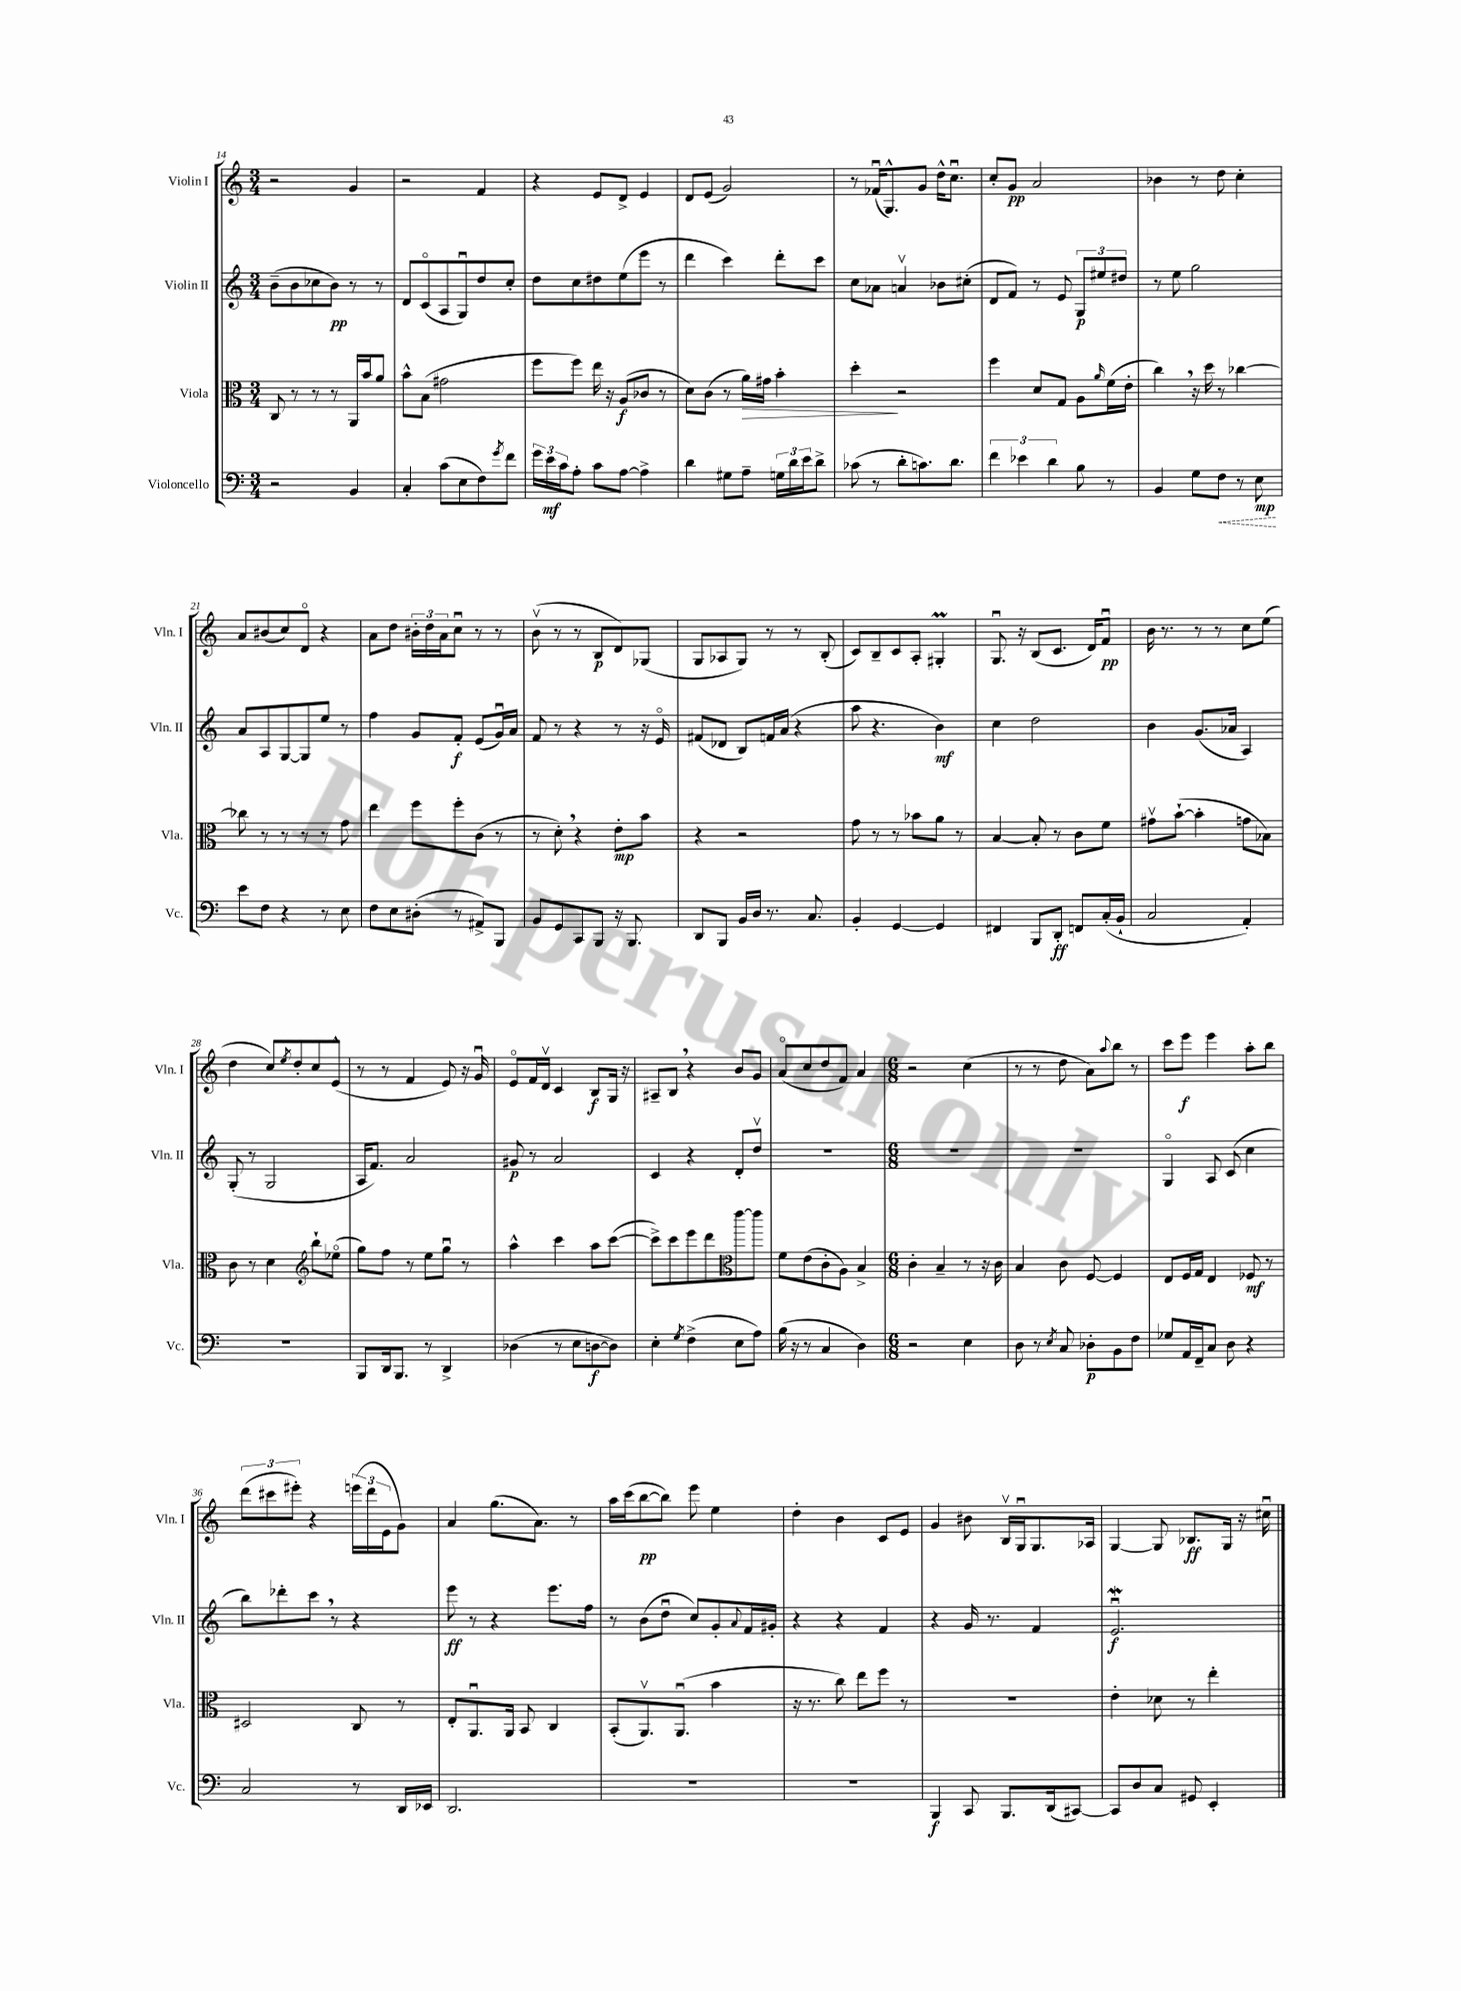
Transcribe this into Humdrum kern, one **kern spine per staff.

**kern	**kern	**kern	**kern
*staff4	*staff3	*staff2	*staff1
*clefF4	*clefC3	*clefG2	*clefG2
*k[]	*k[]	*k[]	*k[]
*M3/4	*M3/4	*M3/4	*M3/4
2r	8C	(8b~	2r
.	8r	8b	.
.	8r	8cc-	.
.	8r	8b)	.
4BB	16AA	8r	4g
.	16b	.	.
.	8a	8r	.
=	=	=	=
4C'	8b^^	8d	2r
.	(8B	(8co	.
(8c	2g#	8A	.
8E	.	8Gu)	.
8F)	.	8dd	4f
8qg	.	.	.
8f	.	8cc'	.
=	=	=	=
24g	8ff	8dd	4r
24e	.	.	.
24c	.	.	.
8A'	8ff)	8cc	.
8c	16ee	8dd#	8e
.	16r	.	.
[8A	(8A	(8ee	8d^
4A^]	8c-	8eee	4e
.	8r	8r	.
=	=	=	=
4d	8d)	4ddd	8d
.	(8c	.	(8e
8G#	8r	4ccc)	2g)
8A~	16a)	.	.
.	16g#	.	.
24G	4b'	8ddd'	.
24d	.	.	.
24e	.	.	.
8d^	.	8ccc	.
=	=	=	=
(8c-	4dd'	8cc	8r
8r	.	8a-	(16f-u
.	.	.	8.G^^)
8d'	2r	4av	.
8.c)	.	.	8g
.	.	8b-	16dd^^
8.d	.	.	8.ccu
.	.	(8cc#'	.
=	=	=	=
6f	4ff	8d	8cc'
.	.	8f)	8g
6e-	.	.	.
.	8d	8r	2a
6d	.	.	.
.	8G	8e	.
8B	8A	12G	.
.	.	12ee#	.
.	16qqa	.	.
8r	(16f	.	.
.	.	12dd#	.
.	16e'	.	.
=	=	=	=
4BB	4cc)	8r	4b-
.	.	8ee	.
8G	16r	2gg	8r
.	16dd	.	.
8F	8r	.	8dd
8r	[4cc-	.	4cc'
8E	.	.	.
=	=	=	=
8e	8cc-]	8a	8a
8F	8r	8A	(8b#
4r	8r	[8G	8cc)
.	8r	8G]	8do
8r	8r	8ee	4r
8E	8g	8r	.
=	=	=	=
8F	4ee	4ff	8a
8E	.	.	8dd
(8D#'	8ff	8g	24b#'
.	.	.	24dd
.	.	.	24a
8r	8ff'	8f'	8ccu
8AA#^)	(8c	(8e	8r
8BBB	8r	16gu)	8r
.	.	16a	.
=	=	=	=
8BB	8r	8f	(8bv
8GG	8d')	8r	8r
8CC	4r	4r	8r
8BBB	.	.	8B
16r	8e'	8r	8d)
8.BBB	.	.	.
.	8b	16r	(8G-
.	.	16eo	.
=	=	=	=
8DD	4r	(8f#	8G
8BBB	.	8d-	8A-
16BB	2r	8B)	8G)
16D	.	.	.
8.r	.	16f	8r
.	.	(16a	.
.	.	4r	8r
8.C	.	.	.
.	.	.	(8B'
=	=	=	=
4BB'	8g	8aa	8c)
.	8r	4.r	8B~
[4GG	8r	.	8c
.	8b-	.	8A'
4GG]	8a	4b)	4G#'
.	8r	.	.
=	=	=	=
4FF#	[4B	4cc	8.Gu
.	.	.	16r
8BBB	8B']	2dd	(8B
8DD'	8r	.	8.c
8FF	8c	.	.
.	.	.	16d)
(16C'	8f	.	8fu
16BB`	.	.	.
=	=	=	=
2C	8g#v	4b	16b
.	.	.	8.r
.	([8b`	.	.
.	4b']	(8.g	8r
.	.	.	8r
.	.	16a-	.
4AA')	8g	4A)	8cc
.	8B-)	.	(8ee
=	=	=	=
2.r	8c	(8G'	4dd
.	8r	8r	.
.	4d	2G	8cc)
.	.	.	8qee
.	.	.	8dd'
*	*clefG2	*	*
.	8bb`	.	8cc
.	(8ee-o	.	(8e^^
=	=	=	=
8BBB	8gg)	16A	8r
.	.	8.f)	.
16DD	8ff	.	8r
8.BBB	.	.	.
.	8r	2a	4f
8r	8ee	.	.
4DD^	8ggu	.	8e)
.	8r	.	16r
.	.	.	16gu
=	=	=	=
(4D-	4aa^^	8g#	8eo
.	.	8r	16f
.	.	.	16dv
8r	4ccc	2a	4c
8E	.	.	.
[8D	8aa	.	8B
8D])	([8ccc	.	16G
.	.	.	16r
=	=	=	=
4E'	8ccc^])	4c	8A#~
.	8ccc	.	8B
8qG	.	.	.
(4F^	8eee	4r	4r
.	8ddd	.	.
8E	[8eee	8d'	8b
8A)	8eee]	8ddv	8g
=	=	=	=
*	*clefC3	*	*
(16B	8f	2.r	(8ao
16r	.	.	.
8r	(8e	.	8cc
4C	8c'	.	8dd
.	8A)	.	8f)
4D)	4B^	.	4a
=	=	=	=
*M6/8	*M6/8	*M6/8	*M6/8
2r	4c'	2.r	2r
.	4B~	.	.
4E	8r	.	(4cc
.	16r	.	.
.	16c	.	.
=	=	=	=
8D	4B	2.r	8r
8r	.	.	8r
8qE	.	.	.
8C	8c	.	8dd
8D-'	[8F	.	8a)
.	.	.	8qqaa
8BB	4F]	.	8bb
8F	.	.	8r
=	=	=	=
8G-	8E	4Go	8ccc
16AA	16F	.	8eee
16FF~	16G	.	.
8C	4E	8A	4eee
8D	.	(8c	.
4r	8F-	4cc	8aa'
.	8r	.	8bb
=	=	=	=
2C	2D#	8bb)	(12ddd
.	.	.	12ccc#
.	.	8ddd-'	.
.	.	.	12eee#')
.	.	8ccc	4r
.	.	8r	.
8r	8C	4r	(24eee
.	.	.	24ddd
.	.	.	24e
16DD	8r	.	8g)
16EE-	.	.	.
=	=	=	=
2.DD	8E'	8eee	4a
.	8.AAu	8r	.
.	.	4r	(8.gg
.	16AA	.	.
.	8BB	.	.
.	.	.	8.a)
.	4C	8.eee	.
.	.	.	8r
.	.	16ff	.
=	=	=	=
2.r	(8BB'	8r	16aa
.	.	.	(16ccc
.	8.AAv)	(8b	[8bb
.	.	8ddu	8bb])
.	(8.AAu	.	.
.	.	8cc)	8eee
.	4b	8g'	4ee
.	.	8qqa	.
.	.	16f	.
.	.	16g#'	.
=	=	=	=
2.r	16r	4r	4dd'
.	8.r	.	.
.	8cc)	4r	4b
.	8ee	.	.
.	8ff	4f	8c
.	8r	.	8e
=	=	=	=
4BBB	2.r	4r	4g
8CC	.	16g	8b#
.	.	8.r	.
8.BBB	.	.	16Bv
.	.	.	16Gu
.	.	4f	8.G
(16DD	.	.	.
[8CC#)	.	.	.
.	.	.	16A-
=	=	=	=
8CC#]	4e'	2.eu	[4G
8D	.	.	.
8C	8d-	.	8G]
8GG#	8r	.	8.B-
4EE'	4ee'	.	.
.	.	.	16G
.	.	.	16r
.	.	.	16cc#u
==	==	==	==
*-	*-	*-	*-
